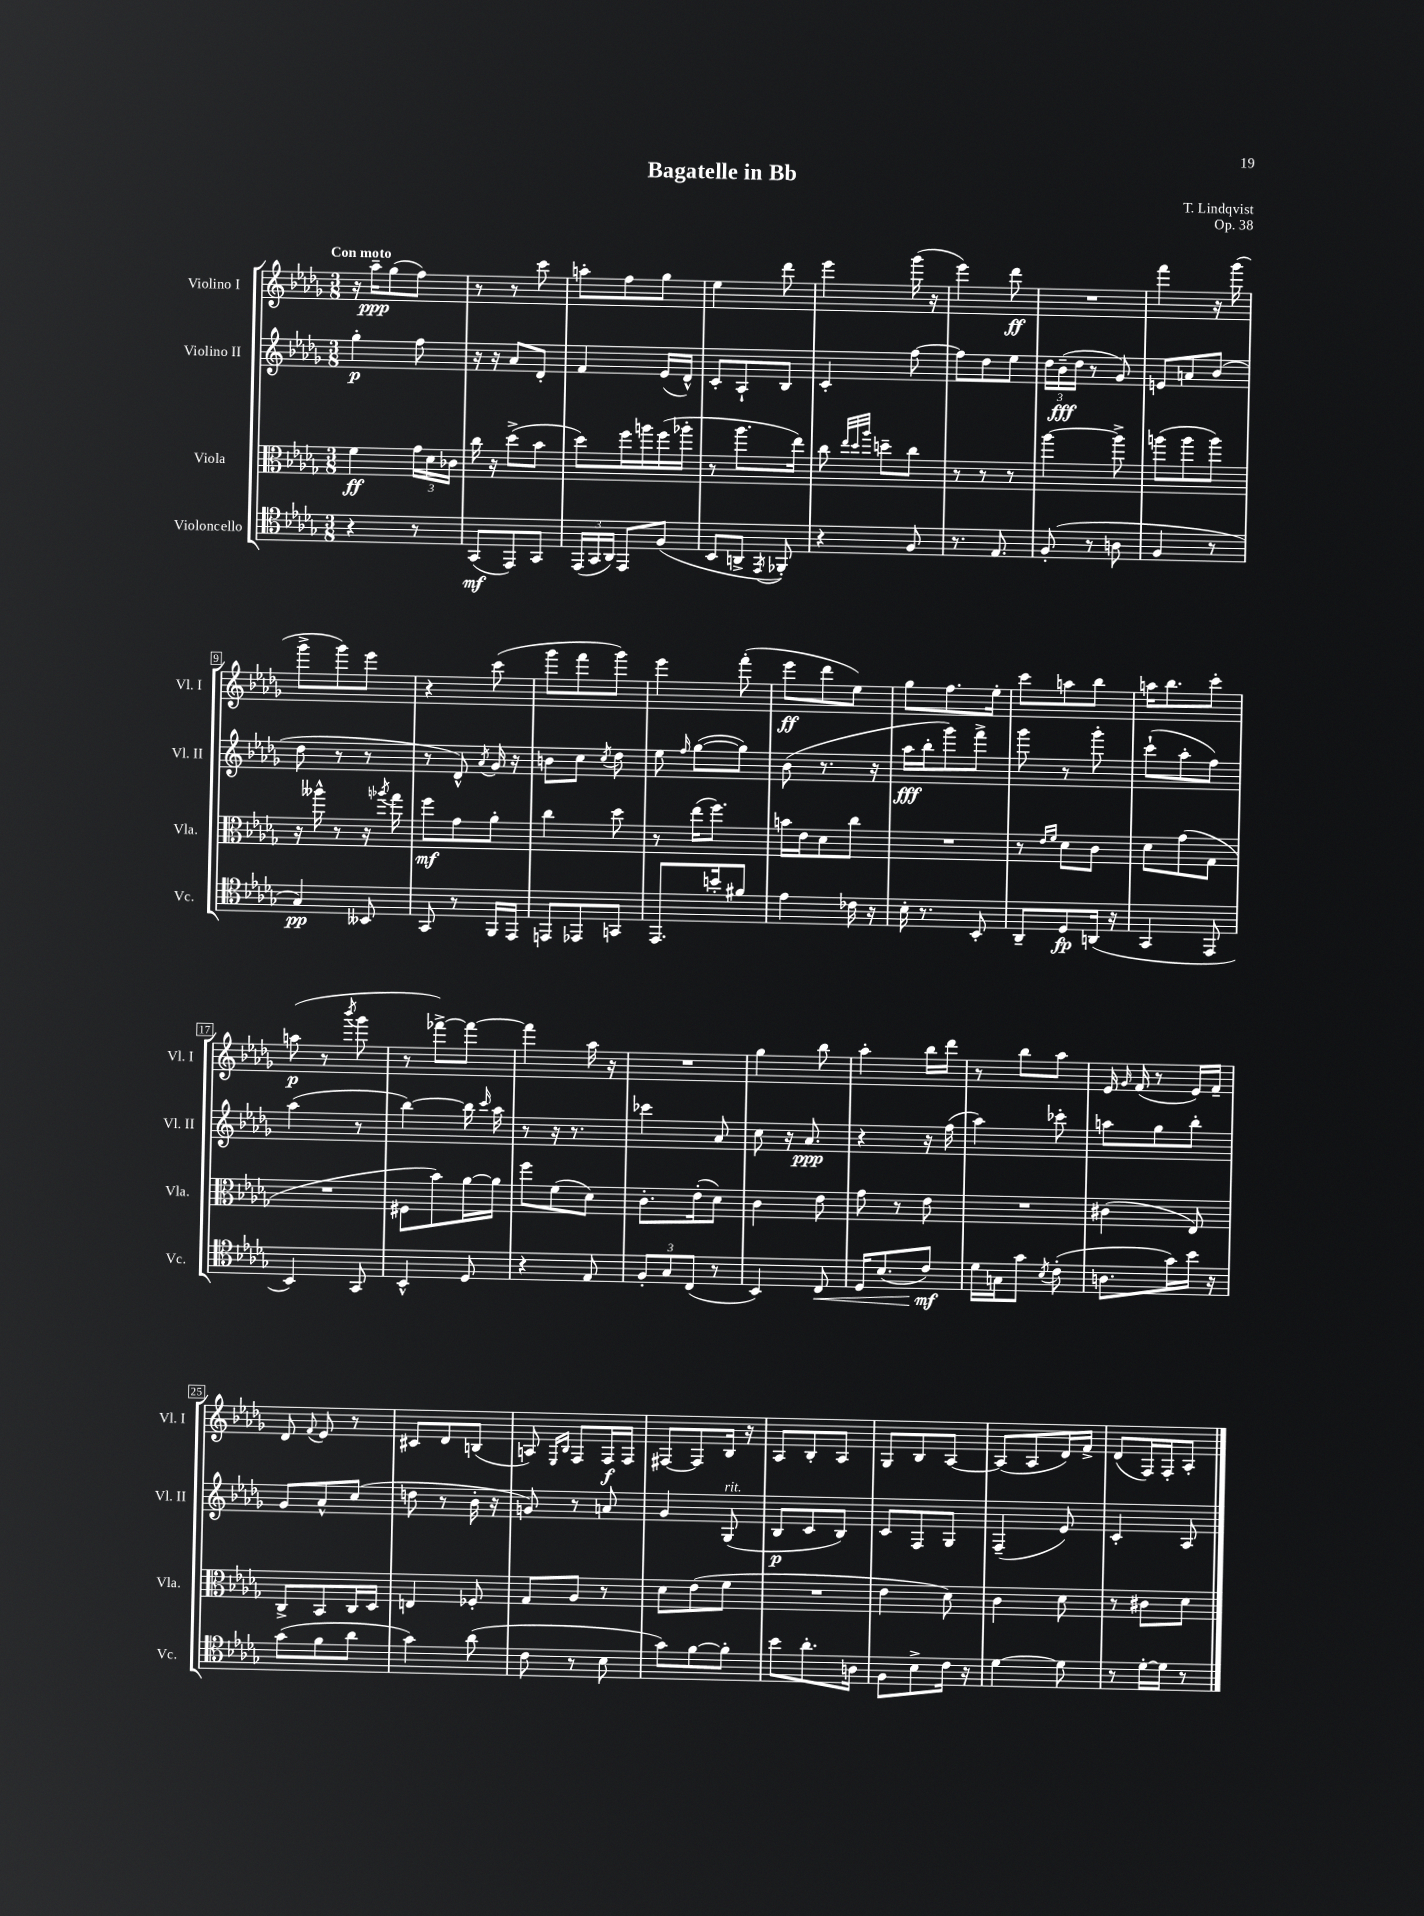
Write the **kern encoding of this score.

**kern	**kern	**kern	**kern
*staff4	*staff3	*staff2	*staff1
*clefC4	*clefC3	*clefG2	*clefG2
*k[b-e-a-d-g-]	*k[b-e-a-d-g-]	*k[b-e-a-d-g-]	*k[b-e-a-d-g-]
*M3/8	*M3/8	*M3/8	*M3/8
4r	4f	4gg-'	16r
.	.	.	16aa-~
.	.	.	(8gg-
8r	24g-	8ff	8ff)
.	24d-	.	.
.	24c-	.	.
=	=	=	=
(8GG-	16cc	16r	8r
.	16r	16r	.
8EE-)	(8dd-^	8a-	8r
8GG-	8b-	8d-'	8ccc
=	=	=	=
(24EE-	8dd-)	4f	8aa'
24GG-	.	.	.
24AA-)	.	.	.
8EE-	16ff	.	8ff
.	16aa	.	.
(8F	(16ff	(16e-	8gg-
.	16aa-'	16d-^^)	.
=	=	=	=
8BB-	8r	8c'	4ee-
8AA^	8.aa-	8A-`	.
8qEE-	.	.	.
8FF-')	.	8B-	8ddd-
.	16ee-)	.	.
=	=	=	=
4r	8cc	4c'	4eee-
.	32qqee-	.	.
.	32qqdd-	.	.
.	32qqaa-	.	.
.	8dd~	.	.
8F	8cc	[8ff	(16ggg-
.	.	.	16r
=	=	=	=
8.r	8r	8ff]	4eee-)
.	8r	8dd-	.
8.E-	.	.	.
.	8r	8ee-	8ddd-
=	=	=	=
(8F'	[4aa-	24dd-	4.r
.	.	(24b-~	.
.	.	24dd-	.
8r	.	8r	.
8A	8aa-^]	8g-)	.
=	=	=	=
4F	(8aa	8e	4fff
.	8aa	8a	.
8r	8aa)	(8b-	16r
.	.	.	(16ggg-
=	=	=	=
4G-)	16r	8dd-	8ggg-^
.	16aa--^^	.	.
.	8r	8r	8ggg-)
8BB--	16r	8r	8eee-
.	8qaa-	.	.
.	16gg-	.	.
=	=	=	=
8GG-	8ff	8r	4r
8r	8g-	8d-^^)	.
.	.	8qa-	.
16FF	8a-'	16g-	(8ccc
16EE-	.	16r	.
=	=	=	=
8EE	4cc	8b	8ggg-
8EE-	.	8cc	8fff
.	.	8qcc	.
8GG	8dd-	8dd-	8ggg-)
=	=	=	=
8.EE-	8r	8ee-	4eee-
.	.	16qqff	.
.	(16ee-	([8gg-	.
16b'	8.ff)	.	.
8f#	.	8gg-])	(8fff'
=	=	=	=
4e-	16b	(8b-	8eee-
.	16e-	.	.
.	8d-	8.r	8ddd-
16c-	8cc	.	8ee-)
16r	.	16r	.
=	=	=	=
16B-'	4.r	16aa-	8gg-
8.r	.	16bb-'	.
.	.	8ggg-)	8.ff
8BB-'	.	8fff^	.
.	.	.	16ee-'
=	=	=	=
8AA-~	8r	8ggg-	8ccc
.	16qqe-	.	.
.	16qqf	.	.
8D-	8d-	8r	8aa
(16AA	8c	8ggg-'	8bb-
16r	.	.	.
=	=	=	=
4GG-	8d-	(8ccc`	16aa
.	.	.	8.bb-
.	(8g-	8aa-'	.
8EE-	8G-	8ff)	8ccc'
=	=	=	=
4BB-)	4.r	(4aa-	(8aa
.	.	.	8r
.	.	.	8qbbb-
8GG-	.	8r	8ggg-
=	=	=	=
4BB-^^	8F#	[4bb-)	8r
.	8b-)	.	[8fff-^)
8D-	[16a-	16bb-]	8fff-_
.	.	16qqccc	.
.	16a-]	16aa-	.
=	=	=	=
4r	8ff	8r	4fff-]
.	(8f	16r	.
.	.	8.r	.
8E-	8d-)	.	16aa-
.	.	.	16r
=	=	=	=
12F'	8.c'	4ccc-	4.r
12G-	.	.	.
(12C	.	.	.
.	(16e-'	.	.
8r	8d-)	8a-	.
=	=	=	=
4BB-)	4c	8cc	4gg-
.	.	16r	.
.	.	8.a-	.
8C	8e-	.	8bb-
=	=	=	=
16D-	8g-	4r	4aa-'
(8.B-	.	.	.
.	8r	.	.
8c)	8e-	16r	16bb-
.	.	(16ff	16ddd-
=	=	=	=
16d-	4.r	4aa-)	8r
16G	.	.	.
8g-	.	.	8bb-
8qB-	.	.	.
(8c'	.	8ccc-'	8aa-
=	=	=	=
8.A	(4c#	8aa	16e-
.	.	.	16qqg-
.	.	.	(16f
.	.	8gg-	8r
16g-)	.	.	.
16b-	8E-)	8bb-'	16e-)
16r	.	.	16f~
=	=	=	=
(8g-	8C^	8g-	8d-
.	.	.	8qqf
8f	8BB-	8a-^^	8e-
8a-	16C	(8cc	8r
.	16D-	.	.
=	=	=	=
4g-)	4E	8dd	8c#
.	.	8r	8d-
(8a-	8F-'	16b-'	(8B
.	.	16r	.
=	=	=	=
8c	8G-	8g)	8A)
.	.	.	16qqE-
.	.	.	16qqB-
8r	8A-	8r	8F
8B-	8r	8a	16F
.	.	.	16F
=	=	=	=
8g-)	8d-	4g-	[8F#
[8f	(8e-	.	8F#]
8f']	8f	(8G-	16B-
.	.	.	16r
=	=	=	=
8b-	4.r	8B-	8A-
8.a-'	.	8c	8B-'
.	.	8B-)	8A-
16A	.	.	.
=	=	=	=
8F	4e-	8c	8G-
8B-^	.	8F	8B-
16c	8d-)	8G-	[8A-
16r	.	.	.
=	=	=	=
[4d-	4c	(4F~	(8A-]
.	.	.	8A-
8d-]	8d-	8e-)	16d-)
.	.	.	16f^
=	=	=	=
8r	8r	4c'	(8d-
[16d-'	8c#	.	16F)
16d-]	.	.	16F'
8r	8d-	8A-	8A-'
==	==	==	==
*-	*-	*-	*-
